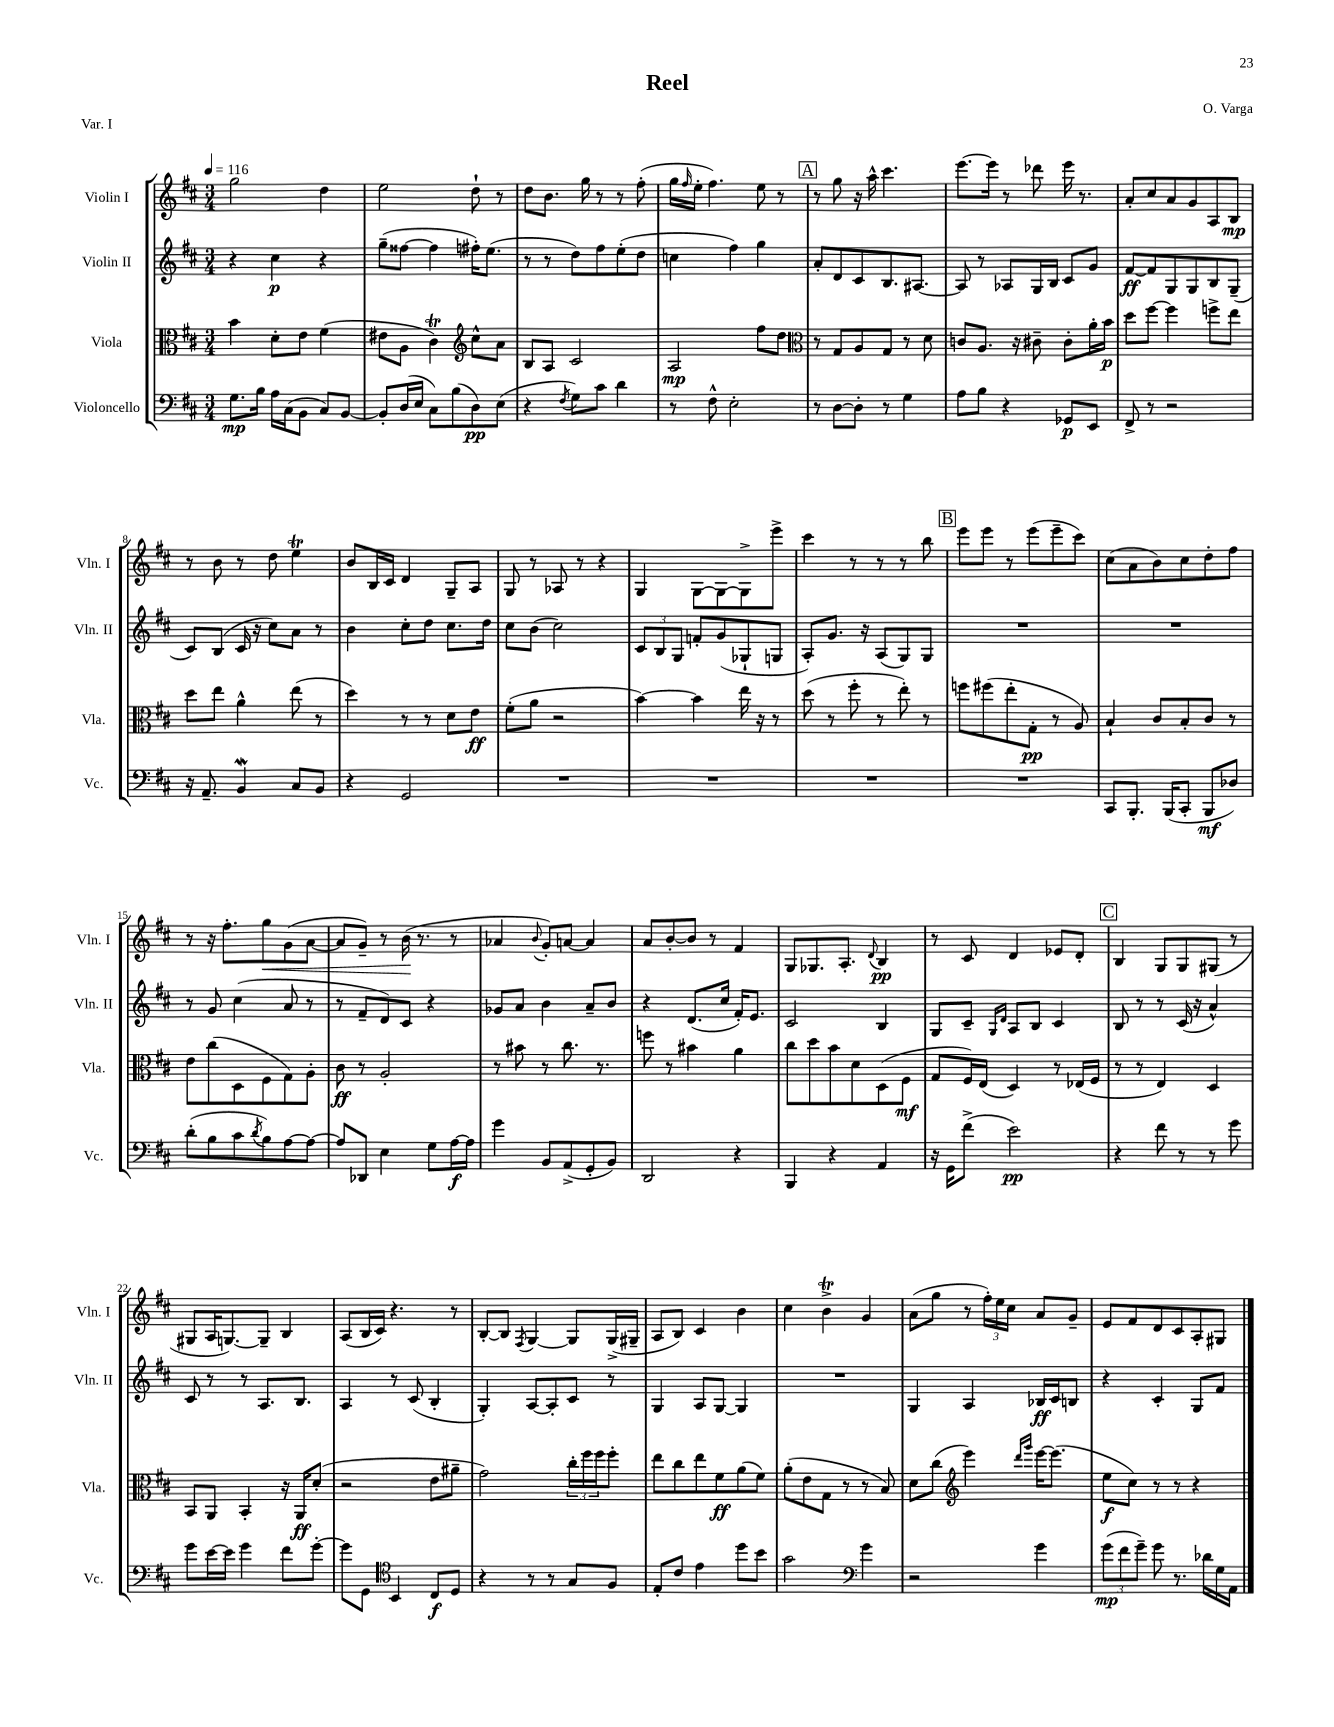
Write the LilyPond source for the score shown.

\header { title = "Reel" composer = "O. Varga" piece = "Var. I" }
<<
\new StaffGroup <<
\new Staff = "s0" \with { instrumentName = "Violin I" shortInstrumentName = "Vln. I" } {
    \clef treble \key d \major \numericTimeSignature \time 3/4 \tempo 4 = 116
    g''2 d''4 |
    e''2 d''8-! r8 |
    d''8 b'8. g''16 r8 r8 fis''8-.( |
    g''16 \grace { fis''16 } e''16-. fis''4.) e''8 r8 |
    \mark \markup { \box "A" } r8 g''8 r16 a''16-^ cis'''4. |
    e'''8.~ e'''16 r8 des'''8 e'''16 r8. |
    a'8-. cis''8 a'8 g'8 a8 b8\mp |
    r8 b'8 r8 d''8 e''4\trill |
    b'8 b16 cis'16 d'4 g8-- a8 |
    g8 r8 aes8 r8 r4 |
    g4 g8~ g8~ g8-> e'''8-> |
    cis'''4 r8 r8 r8 b''8 |
    \mark \markup { \box "B" } e'''8 e'''8 r8 e'''8( e'''8-- cis'''8) |
    cis''8( a'8 b'8) cis''8 d''8-. fis''8 |
    r8 r16 fis''8.-. g''8\< g'8( a'8~ |
    a'8 g'8--) r8 b'16\!( r8. r8 |
    aes'4 \appoggiatura { b'8 } g'8-.) a'8~ a'4 |
    a'8 b'8~-. b'8 r8 fis'4 |
    g8 ges8. a8.-. \appoggiatura { d'8 } b4\pp |
    r8 cis'8 d'4 ees'8 d'8-. |
    \mark \markup { \box "C" } b4 g8 g8 gis8( r8 |
    gis8 a16 g8.~) g8-- b4 |
    a8( b16 cis'16) r4. r8 |
    b8~-. b8 \acciaccatura { fis8 } g4~ g8 g16->( gis16-- |
    a8 b8) cis'4 b'4 |
    cis''4 b'4->\trill g'4 |
    a'8( g''8 r8 \tuplet 3/2 { fis''16-.) e''16 cis''16 } a'8 g'8-- |
    e'8 fis'8 d'8 cis'8 a8-. gis8 \bar "|." |
}
\new Staff = "s1" \with { instrumentName = "Violin II" shortInstrumentName = "Vln. II" } {
    \clef treble \key d \major \numericTimeSignature \time 3/4
    r4 cis''4\p r4 |
    g''8--( fisis''8~ fisis''4 fis''16-.) e''8.( |
    r8 r8 d''8) fis''8 e''8-.( d''8 |
    c''4 fis''4) g''4 |
    \mark \markup { \box "A" } a'8-. d'8 cis'8 b8. ais8.~ |
    ais8 r8 aes8 g16 b16 cis'8 g'8 |
    fis'8~\ff fis'8 g8 g8 b8 g8--( |
    cis'8) b8( cis'16 r16 cis''8) a'8 r8 |
    b'4 cis''8-. d''8 cis''8. d''16 |
    cis''8 b'8( cis''2) |
    \tuplet 3/2 { cis'8 b8 g8 } f'8-. g'8( ges8-! g8 |
    a8-.) g'8. r16 a8( g8) g8 |
    \mark \markup { \box "B" } R2. |
    R2. |
    r8 g'8 cis''4( a'8 r8 |
    r8 fis'8-- d'8) cis'8 r4 |
    ges'8 a'8 b'4 a'8-- b'8 |
    r4 d'8.( cis''16 fis'16-.) e'8. |
    cis'2 b4 |
    g8 cis'8-- \grace { g16 d'16 } a8 b8 cis'4 |
    \mark \markup { \box "C" } b8 r8 r8 cis'16( r16 a'4-^) |
    cis'8 r8 r8 a8. b8. |
    a4 r8 cis'8( b4-. |
    g4-.) a8~ a8-. cis'8 r8 |
    g4 a8 g8~ g4 |
    R2. |
    g4 a4 bes16\ff cis'16 b8 |
    r4 cis'4-. g8 fis'8 \bar "|." |
}
\new Staff = "s2" \with { instrumentName = "Viola" shortInstrumentName = "Vla." } {
    \clef alto \key d \major \numericTimeSignature \time 3/4
    b'4 d'8-. e'8 fis'4( |
    eis'8 a8 cis'4\trill) \clef treble cis''8-^ a'8 |
    b8 a8 cis'2 |
    a2\mp fis''8 d''8 |
    \mark \markup { \box "A" } \clef alto r8 g8 a8 g8 r8 d'8 |
    c'8 a8. r16 cis'8-- cis'8-. a'16-. b'16\p |
    d''8 fis''8~ fis''4 f''8-> e''8 |
    d''8 e''8 a'4-^ e''8( r8 |
    d''4) r8 r8 d'8 e'8\ff |
    fis'8-.( a'8 r2 |
    b'4~) b'4 e''16 r16 r8 |
    d''8( r8 fis''8-. r8 e''8-.) r8 |
    \mark \markup { \box "B" } f''8 fis''8( e''8-. g8-.\pp r8 a8) |
    b4-! cis'8 b8-. cis'8 r8 |
    e'8 cis''8( d8 fis8 g8) a8-. |
    cis'8\ff r8 a2-. |
    r8 bis'8 r8 cis''8. r8. |
    f''8 r8 bis'4 a'4 |
    cis''8 d''8 b'8 d'8 d8( fis8\mf |
    g8 fis16) e16( d4) r8 ees16( fis16 |
    \mark \markup { \box "C" } r8 r8 e4) d4 |
    b,8 a,8 b,4-. r16 a,16\ff d'8-.( |
    r2 e'8 ais'8-- |
    g'2) \tuplet 3/2 { cis''16-. fis''16 fis''16 } fis''8-. |
    e''8 cis''8 e''8 fis'8\ff a'8( fis'8) |
    a'8-.( e'8 g8 r8 r8 b8) |
    d'8 cis''8( \clef treble e'''4) \grace { d'''16 g'''16 } e'''16~ e'''8.( |
    e''8\f cis''8) r8 r8 r4 \bar "|." |
}
\new Staff = "s3" \with { instrumentName = "Violoncello" shortInstrumentName = "Vc." } {
    \clef bass \key d \major \numericTimeSignature \time 3/4
    g8.\mp b16 a16 cis16( b,8 cis8) b,8~ |
    b,8-. d16( e16 cis8) b8( d8\pp) e8( |
    r4 \acciaccatura { fis8 } g8) cis'8 d'4 |
    r8 fis8-^ e2-. |
    \mark \markup { \box "A" } r8 d8~ d8-. r8 g4 |
    a8 b8 r4 ges,8\p e,8 |
    fis,8-> r8 r2 |
    r16 a,8.-- b,4\mordent cis8 b,8 |
    r4 g,2 |
    R2. |
    R2. |
    R2. |
    \mark \markup { \box "B" } R2. |
    cis,8 b,,8.-. b,,16( cis,8-. b,,8\mf des8) |
    d'8-.( b8 cis'8 \acciaccatura { d'8 } b8) a8~ a8~ |
    a8 des,8 e4 g8 a16~\f a16 |
    g'4 b,8 a,8->( g,8-. b,8) |
    d,2 r4 |
    b,,4 r4 a,4 |
    r16 g,16 fis'8->( e'2\pp) |
    \mark \markup { \box "C" } r4 fis'8 r8 r8 g'8 |
    g'8 e'16~ e'16 g'4 fis'8 g'8~-. |
    g'8 g,8 \clef tenor b,4 cis8\f d8 |
    r4 r8 r8 g8 fis8 |
    e8-. cis'8 e'4 d''8 b'8 |
    g'2 \clef bass g'4 |
    r2 g'4 |
    \tuplet 3/2 { g'8\mp( fis'8 g'8--) } g'8 r8. des'16 g16 a,16 \bar "|." |
}
>>
>>
